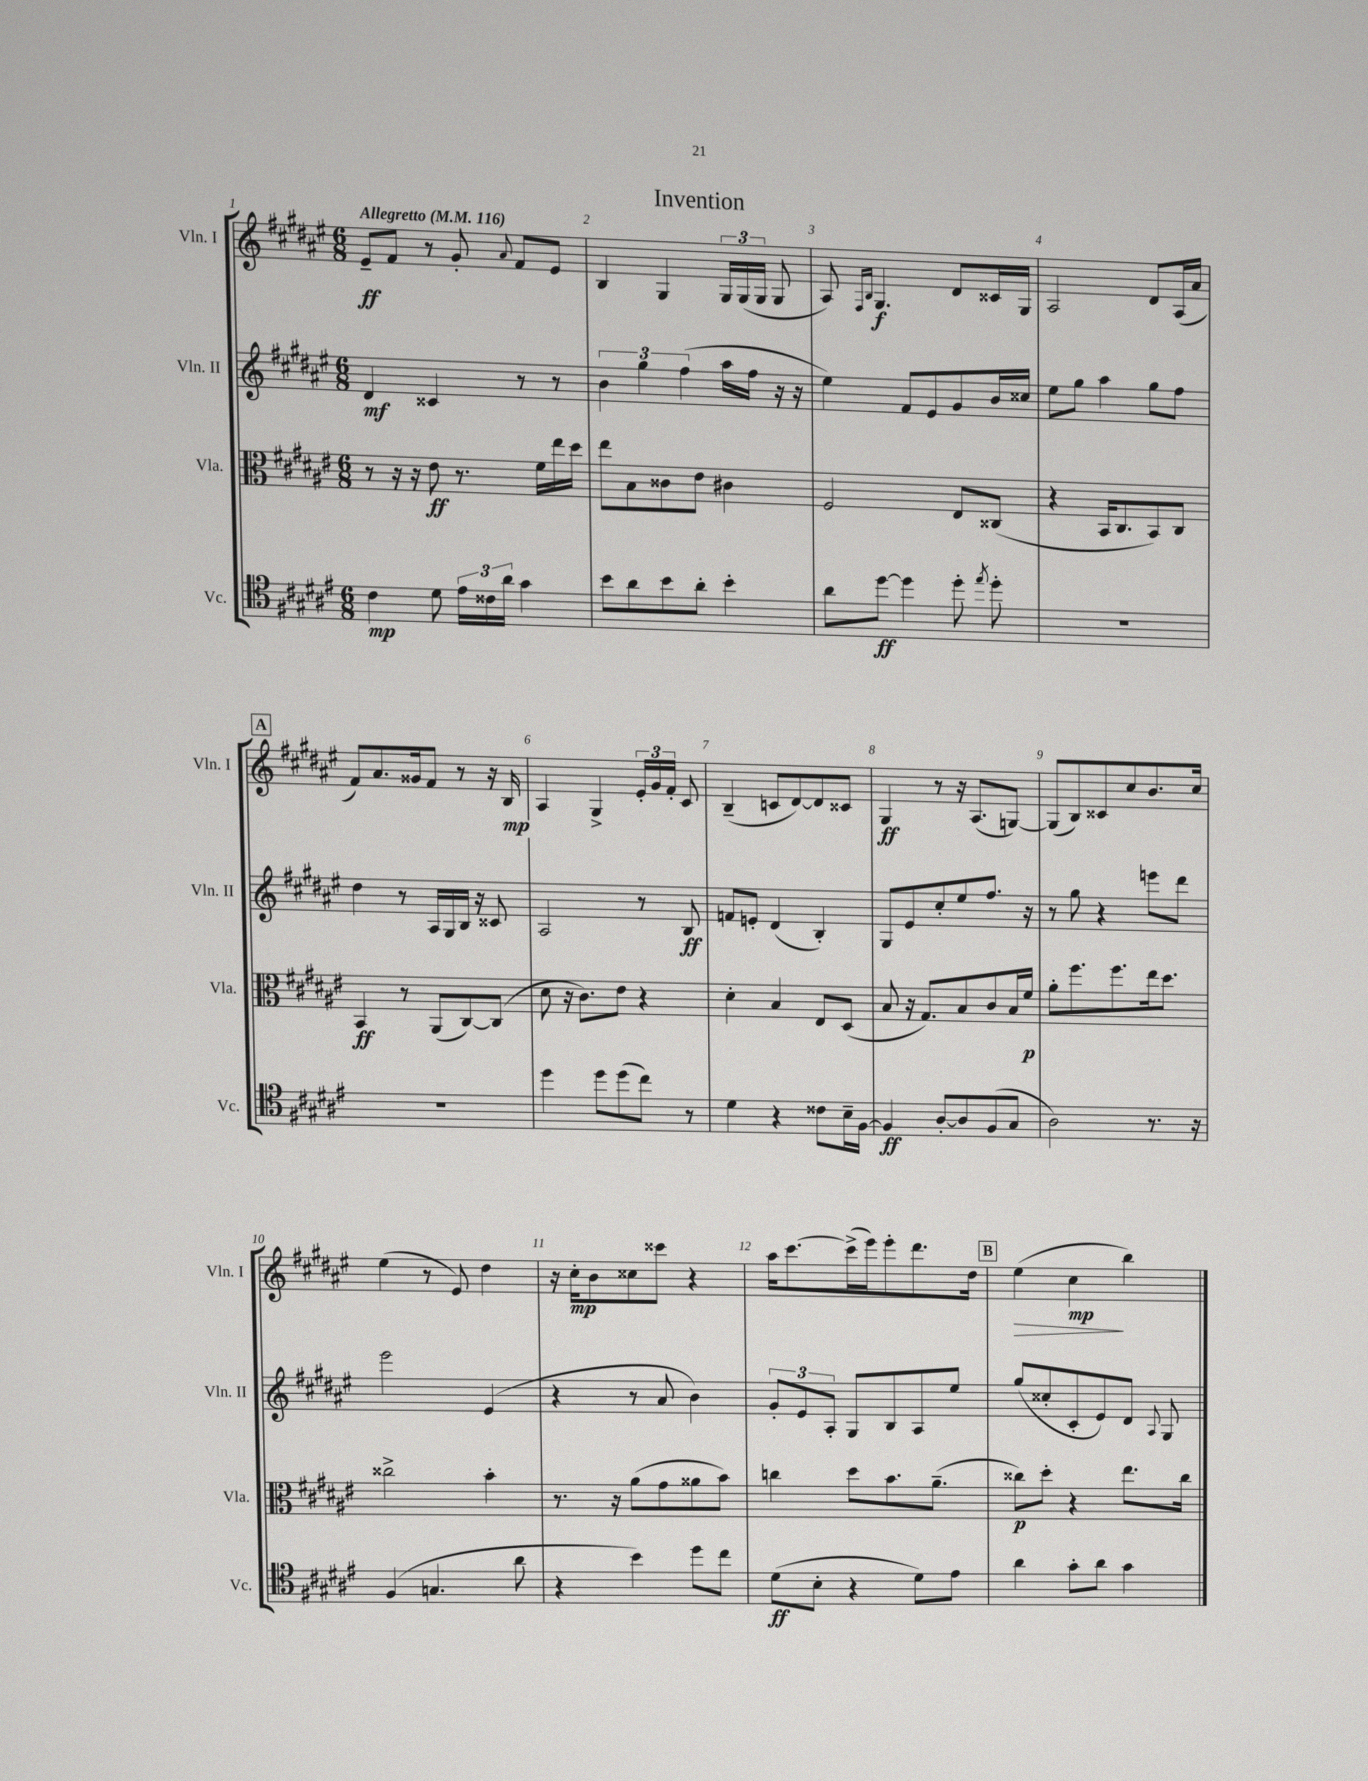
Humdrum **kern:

**kern	**kern	**kern	**kern
*staff4	*staff3	*staff2	*staff1
*clefC4	*clefC3	*clefG2	*clefG2
*k[f#c#g#d#a#e#]	*k[f#c#g#d#a#e#]	*k[f#c#g#d#a#e#]	*k[f#c#g#d#a#e#]
*M6/8	*M6/8	*M6/8	*M6/8
*MM116	*MM116	*MM116	*MM116
4c#	8r	4d#	8e#~
.	16r	.	8f#
.	16r	.	.
8d#	8e#	4c##	8r
24e#	8.r	.	8g#'
24c##	.	.	.
24a#	.	.	.
.	.	.	8qqa#
4g#	.	8r	8f#
.	16f#	.	.
.	16ee#	8r	8e#
.	16dd#	.	.
=	=	=	=
8b	8ee#	6b	4B
8a#	8B	.	.
.	.	6gg#	.
8b	8c##	.	4G#
.	.	(6ff#	.
8a#'	8e#	.	.
4b'	4c#	16aa#	24G#
.	.	.	(24G#
.	.	16ff#	.
.	.	.	24G#
.	.	16r	8G#
.	.	16r	.
=	=	=	=
8a#	2F#	4ee#)	8A#)
.	.	.	16qqF#
.	.	.	16qqB
[8dd#	.	.	4.G#
4dd#]	.	8f#	.
.	.	8e#	.
8dd#'	8E#	8g#	8d#
8qee#	.	.	.
8dd#'	(8C##	16b	16c##
.	.	16cc##	16G#
=	=	=	=
2.r	4r	8ee#	2A#
.	.	8gg#	.
.	16BB	4aa#	.
.	8.C#	.	.
.	8BB)	8gg#	8d#
.	8C#	8ff#	(16A#
.	.	.	16a#
=	=	=	=
2.r	4BB	4dd#	8f#)
.	.	.	8.a#
.	8r	8r	.
.	.	.	16g##
.	(8AA#	16A#	8f#
.	.	16G#	.
.	[8C#)	16B	8r
.	.	16r	.
.	(8C#]	8c##	16r
.	.	.	16B
=	=	=	=
4dd#	8d#	2A#	4A#
.	16r	.	.
.	8.c#)	.	.
8dd#	.	.	4G#^
(8dd#	8e#	.	.
8cc#)	4r	8r	24e#'
.	.	.	24g#
.	.	.	24f#'
8r	.	8B	8c#
=	=	=	=
4d#	4d#'	8f	(4B~
.	.	8e'	.
4r	4B	(4d#	8c
.	.	.	[8d#)
8c##	8E#	4B')	8d#]
16B~	(8D#	.	8c##
[16F#	.	.	.
=	=	=	=
4F#]	8B	8G#	4G#
.	16r	8e#	.
.	8.G#)	.	.
[8A#'	.	8cc#'	8r
8A#]	8B	8ee#	16r
.	.	.	(8.A#
(8F#	8c#	8.ff#	.
8G#	16B	.	[8G)
.	16f#	16r	.
=	=	=	=
2A#)	8a#'	8r	(8G]
.	8.ff#	8gg#	8B)
.	.	4r	8c##
.	8.ff#	.	.
.	.	.	8cc#
8.r	16ee#	8eee	8.b
.	8.dd#	.	.
.	.	8ddd#	.
16r	.	.	16cc#
=	=	=	=
(4F#	2cc##^	2eee#	(4ee#
4.G	.	.	8r
.	.	.	8e#)
.	4b'	(4e#	4dd#
8a#	.	.	.
=	=	=	=
4r	8.r	4r	16r
.	.	.	16cc#'
.	.	.	8b
.	16r	.	.
4b)	(8a#	8r	8cc##
.	8g#	8a#	8ccc##
8dd#	8a##	4b)	4r
8cc#	8b)	.	.
=	=	=	=
(8d#	4cc	12g#'	16aa#
.	.	.	[8.ccc#
.	.	12e#	.
8B'	.	.	.
.	.	12A#'	.
4r	8dd#	8G#	(16ccc#^]
.	.	.	16eee#)
.	8.b	8B	8eee#'
8d#)	.	8A#	8.ddd#
.	(8.a#~	.	.
8e#	.	8ee#	.
.	.	.	16dd#
=	=	=	=
4a#	8cc##)	(8gg#	(4ee#
.	8dd#'	8cc##'	.
8g#'	4r	8c#'	4cc#
8a#	.	8e#)	.
4g#	8.ee#	8d#	4bb)
.	.	8qqA#	.
.	.	8G#	.
.	16cc##	.	.
==	==	==	==
*-	*-	*-	*-
